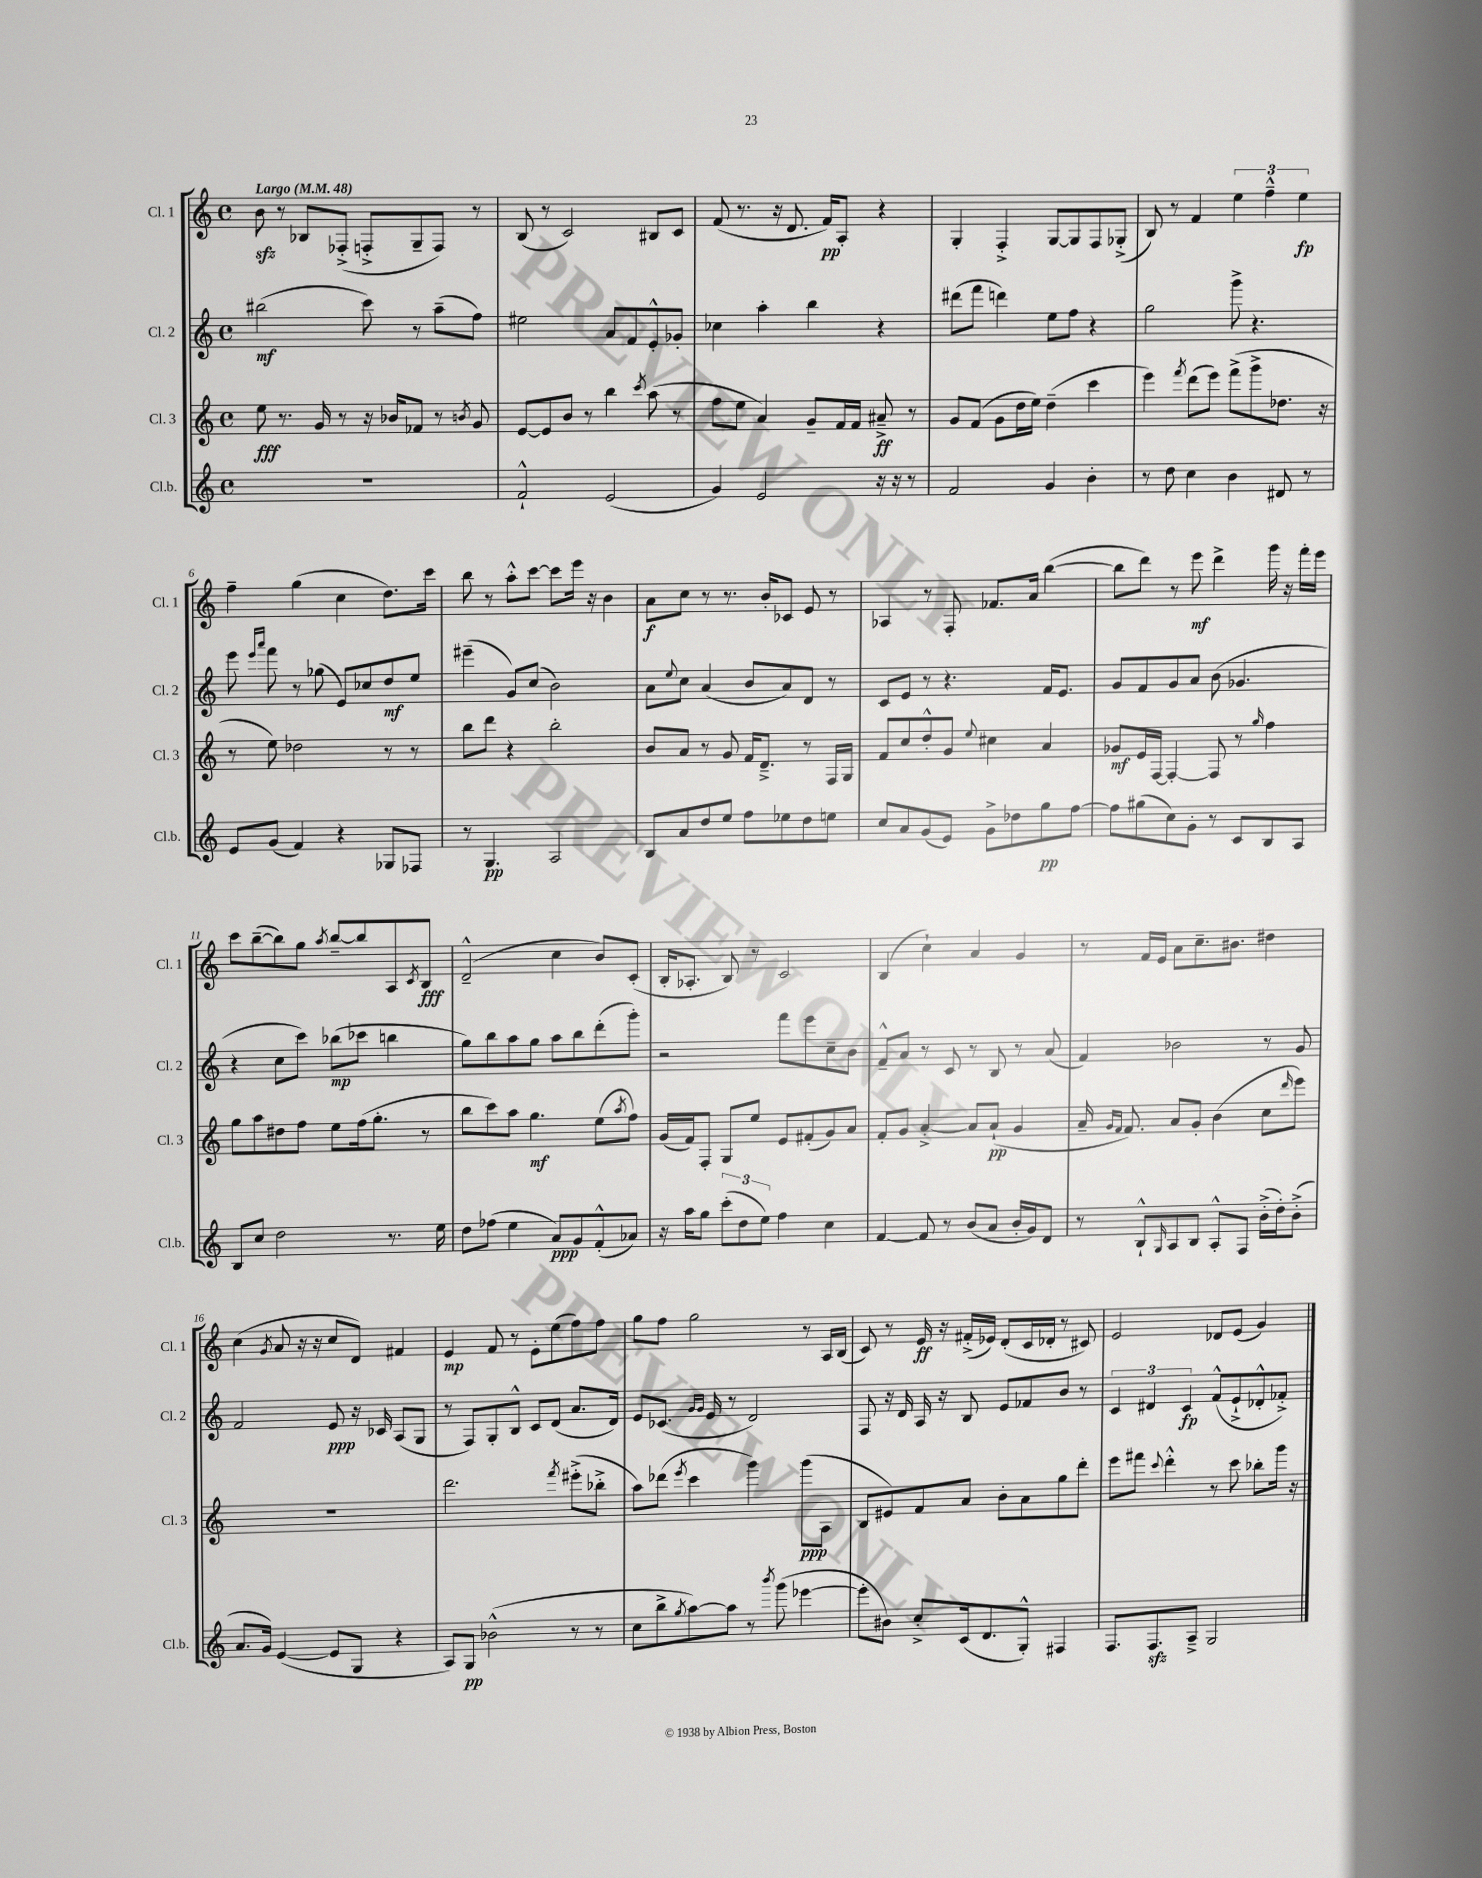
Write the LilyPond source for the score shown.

<<
\new StaffGroup <<
\new Staff = "s0" \with { instrumentName = "Cl. 1" shortInstrumentName = "Cl. 1" } {
    \clef treble \key c \major \defaultTimeSignature \time 4/4 \tempo "Largo" 4 = 48
    b'8\sfz r8 bes8 fes8-.->( f8-.-> g8-- f8) r8 |
    b8( r8 c'2) bis8 c'8 |
    f'8( r8. r16 d'8. f'16\pp) a8-. r4 |
    g4-. f4-.-> g8~ g8 f8 ges8-.->( |
    b8) r8 f'4 \tuplet 3/2 { e''4 f''4---^ e''4\fp } |
    f''4-- g''4( c''4 d''8.) c'''16 |
    b''8 r8 a''8-.-^ c'''8~ c'''8 e'''16 r16 b'4 |
    a'8\f c''8 r8 r8. b'16-. ces'8 e'8 r8 |
    aes4 r8 f8-. fes'8. a'16 b''4~( |
    b''8 d'''8) r8 e'''8\mf d'''4-> g'''16 r16 f'''16-. e'''16 |
    c'''8 b''8~--( b''8) g''8 \acciaccatura { a''8 } b''8~-- b''8 a8 \acciaccatura { c'8 } b8\fff |
    d'2---^( c''4 b'8) c'8-.( |
    b16-. aes8.-. b8) r8 c'2 |
    b4( c''4-!) a'4 g'4 |
    r8 f'16 e'16 a'8 c''8.-- bis'8. dis''4 |
    c''4( \acciaccatura { g'8 } a'8 r16 r16 c''8 d'8) fis'4 |
    e'4\mp f'8 r8 e'8-. e''8( f''8) f''8 |
    g''8 f''8 g''2 r8 a16 b16( |
    c'8) r8 e'16\ff r16 fis'16-.->( ees'16) d'8-.( c'16 des'16-. r8 cis'8) |
    e'2 des'8 e'8( g'4) \bar "|." |
}
\new Staff = "s1" \with { instrumentName = "Cl. 2" shortInstrumentName = "Cl. 2" } {
    \clef treble \key c \major \defaultTimeSignature \time 4/4
    bis''2\mf( c'''8) r8 a''8--( f''8) |
    eis''2 a'8 f'8 e'8-.-^ ges'8-. |
    ces''4 a''4-. b''4 r4 |
    dis'''8( f'''8 d'''4) e''8 f''8 r4 |
    g''2 g'''8-> r4. |
    e'''8 \grace { e'''16 a'''16 } f'''8 r8 ges''8( e'8) ces''8 d''8\mf e''8 |
    eis'''4--( g'8) c''8( b'2) |
    a'8 \appoggiatura { e''8 } c''8 a'4( b'8 a'8) d'8 r8 |
    c'8 e'8 r8 r4. f'16 e'8. |
    g'8 f'8 g'8 a'8 b'8( ges'4. |
    r4 c''8 c'''8) bes''8\mp( ces'''8 b''4 |
    g''8) b''8 a''8 g''8 a''8 b''8 d'''8-.( g'''8-.) |
    r2 f'''8 e'''8 c''8-- b'8 |
    f'8---^ a'8 r8 c'8 r8 b8 r8 a'8( |
    f'4) bes'2 r8 g'8 |
    f'2 e'8\ppp r16 ces'16 a8( g8 |
    r8 f8) g8-. b8-^ c'8 d'8( a'8. d'16) |
    e'8 ces'8.( \grace { g'16 g'16 } e'16 r8 d'2) |
    f8 r16 d'16 a16 r16 b8 e'8 fes'8 b'8 r8 |
    \tuplet 3/2 { c'4 dis'4 c'4\fp } f'8-^( e'8-!-> des'8-.-^ fes'8-.->) \bar "|." |
}
\new Staff = "s2" \with { instrumentName = "Cl. 3" shortInstrumentName = "Cl. 3" } {
    \clef treble \key c \major \defaultTimeSignature \time 4/4
    e''8\fff r8. g'16 r8 r16 bes'16 fes'8 r8 \acciaccatura { b'8 } g'8 |
    e'8~ e'8 b'8 r8 b''4 \acciaccatura { c'''8 } a''8( r8 |
    f''8 e''8 a'4) g'8-- f'16 f'16 ais'8--->\ff r8 |
    g'8 f'8( g'8 d''16 e''16) d''4--( c'''4 |
    e'''4) \acciaccatura { f'''8 } d'''8( e'''8) f'''8->( g'''8-> des''8. r16 |
    r8 e''8) des''2 r8 r8 |
    b''8 d'''8 r4 b''2-. |
    b'8 a'8 r8 g'8 f'16 d'8.---> r8 f16 g16 |
    f'8 c''8 d''8-.-^ g'8 \appoggiatura { e''8 } cis''4 a'4 |
    ges'8\mf e'16 f16~ f4~-. f8 r8 \grace { g''16 } f''4 |
    g''8 a''8 dis''8 f''8 e''8 f''16( g''8.-. r8 |
    b''8 c'''8) a''8 g''4.\mf e''8( \acciaccatura { a''8 } f''8) |
    g'16( f'16) f8-. g8 e''8 e'8 fis'8-.( g'8) a'8 |
    f'8-. g'8 a'4~-.-> a'8 a'8-!\pp( g'4 |
    a'16-- \grace { g'16 f'16 } f'8.) a'8 g'8-. b'4( c''8 \grace { d'''16 } e'''8) |
    R1 |
    d'''2. \acciaccatura { f'''8 } eis'''8-.->( bes''8-.-> |
    a''8) des'''8( \acciaccatura { e'''8 } c'''4 g'''4) g'''8\ppp( a8 |
    b8 eis'8) f'8 a'8 b'8-. a'8 g''8 d'''8-. |
    e'''8 fis'''8 \appoggiatura { c'''8 } d'''4-.-^ r8 c'''8 bes''8-. g'''16 r16 \bar "|." |
}
\new Staff = "s3" \with { instrumentName = "Cl.b." shortInstrumentName = "Cl.b." } {
    \clef treble \key c \major \defaultTimeSignature \time 4/4
    R1 |
    f'2-!-^ e'2( |
    g'4) e'2 r16 r16 r8 |
    f'2 g'4 b'4-. |
    r8 d''8 c''4 b'4 dis'8 r8 |
    e'8 g'8( f'4) r4 ges8 fes8 |
    r8 g4.\pp a2 |
    b8 a'8 d''8 e''8 f''8 ees''8 d''8 e''8 |
    c''8 a'8 g'8( e'8) g'8-> des''8 g''8\pp f''8~ |
    f''8 gis''8( c''8) g'8-. r8 c'8 b8 a8 |
    b8 c''8 d''2 r8. e''16 |
    d''8 fes''8( e''4 a'8\ppp) g'8 f'8-.-^( aes'8) |
    r16 a''16 g''8 \tuplet 3/2 { c'''8-.( d''8 e''8) } f''4 c''4 |
    f'4~ f'8 r8 b'8( a'8 b'16-. g'16) d'8 |
    r8 b8-!-^ \grace { g16 } a8 b8 a8-.-^ f8 b'16-.->( d''16-.) b'8-.->( |
    a'8. g'16) e'4~( e'8 g8 r4 |
    a8) g8\pp bes'2-^( r8 r8 |
    c''8 b''8-> \acciaccatura { g''8 } a''8~) a''8 r8 \acciaccatura { b'''8 } g'''8( ees'''4~ |
    ees'''8-. bis'8) c''8-.-> c'16( d'8. g8-.-^) fis4 |
    f8. f8.\sfz a8---> g2 \bar "|." |
}
>>
>>
